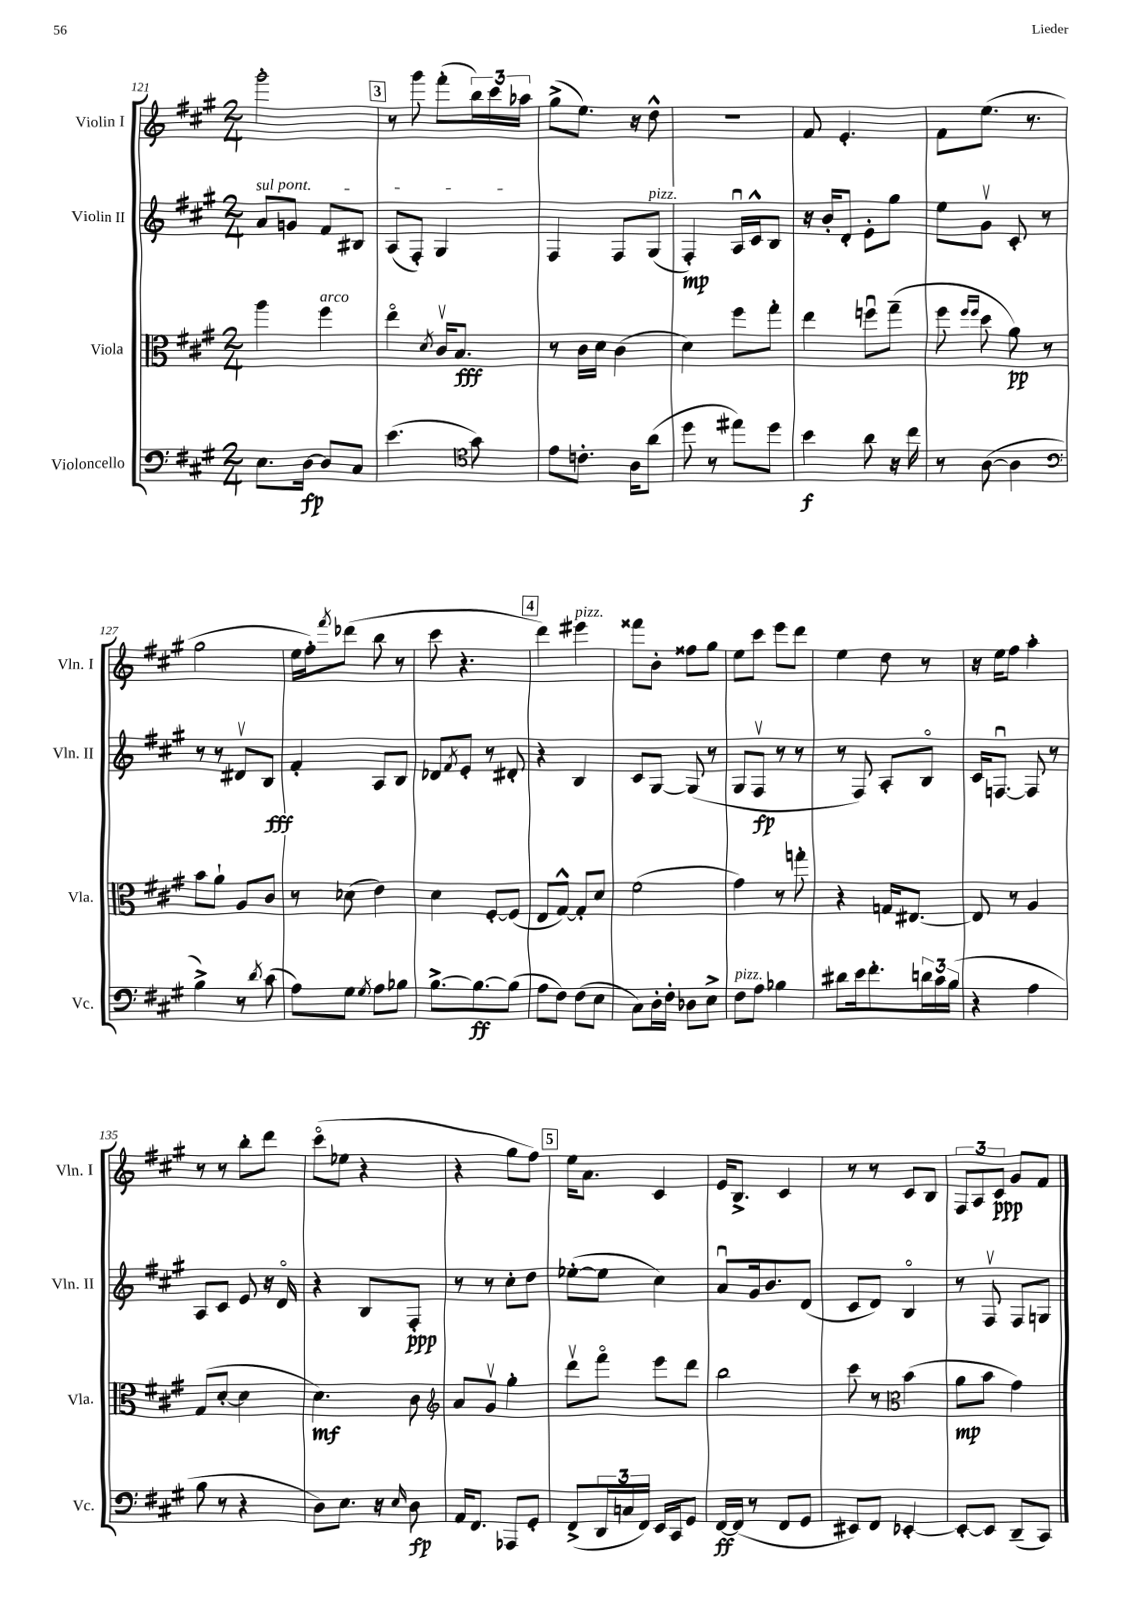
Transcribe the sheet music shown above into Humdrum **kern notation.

**kern	**kern	**kern	**kern
*staff4	*staff3	*staff2	*staff1
*clefF4	*clefC3	*clefG2	*clefG2
*k[f#c#g#]	*k[f#c#g#]	*k[f#c#g#]	*k[f#c#g#]
*M2/4	*M2/4	*M2/4	*M2/4
8.E	4aa	8a	2ggg#'
.	.	8g	.
[16D	.	.	.
8D]	4ff#	8f#	.
8C#	.	8B#	.
=	=	=	=
(4.e	4eeo	(8A	8r
.	.	8F#')	8ggg#
.	8qd	.	.
.	16c#v	4G#	(8fff#'
.	8.B	.	.
*clefC4	*	*	*
8g#)	.	.	24bb)
.	.	.	24ccc#
.	.	.	24aa-
=	=	=	=
8e	8r	4F#	(8gg#^
8.c'	16c#	.	8.ee)
.	16d	.	.
.	(4c#	8F#	.
16A	.	.	16r
(8a	.	(8G#	8dd^^
=	=	=	=
8dd	4d)	4F#')	2r
8r	.	.	.
8ee#)	8ff#	16Au	.
.	.	16c#^^	.
8dd	8gg#'	8B	.
=	=	=	=
4b	4ee	16r	8f#
.	.	16b'	.
.	.	8d'	4.e'
8a	8ffu	8e'	.
16r	(8gg#~	8gg#	.
16cc#	.	.	.
=	=	=	=
8r	8ff#	8ee	8f#
.	16qqff#	.	.
.	16qqff#	.	.
([8A	8dd	8g#v	(8.ee
4A]	8a)	8c#'	.
.	.	.	8.r
.	8r	8r	.
=	=	=	=
*clefF4	*	*	*
4B^)	8b	8r	2gg#
.	8a`	8r	.
8r	8A	8d#v	.
8qd	.	.	.
(8c#	8c#	8B	.
=	=	=	=
8A)	8r	4f#'	16ee
.	.	.	16ff#')
.	.	.	8qfff#
8G#	(8d-	.	(8ddd-
8qG#	.	.	.
8A	4e)	8A	8bb
8B-	.	8B	8r
=	=	=	=
[8.B^	4d	8d-	8ccc#
.	.	8qf#	.
.	.	8e'	4.r
8.B_	.	.	.
.	[8F#'	8r	.
(8B]	(8F#]	8d#'	.
=	=	=	=
8A	8E	4r	4ddd)
8F#)	[8G#^^)	.	.
(8F#	8G#']	4B	4eee#
8E	8d	.	.
=	=	=	=
8C#)	(2f#	8c#	8fff##
16D'	.	[8G#	8b'
16F#'	.	.	.
8D-	.	(8G#]	8ff##
8E^	.	8r	8gg#
=	=	=	=
8F#	4g#)	8G#	8ee
8A	.	8F#v	8ccc#
4B-	8r	8r	8eee
.	8gg'	8r	8ddd
=	=	=	=
8d#	4r	8r	4ee
16e	.	8F#)	.
8.f#'	.	.	.
.	16G	8A'	8dd
.	[8.E#	.	.
24d	.	8Bo	8r
24c#	.	.	.
(24B	.	.	.
=	=	=	=
4r	8E#]	16c#	16r
.	.	[8.Fu	16ee
.	8r	.	8ff#
4A	4A	8F]	4aa'
.	.	8r	.
=	=	=	=
8B	(8G#	8A	8r
8r	[8d'	8c#	8r
4r	4d]	8e	8bb'
.	.	16r	8ddd
.	.	16do	.
=	=	=	=
8D)	4.d)	4r	(8ccc#o
8.E	.	.	8ee-
.	.	8B	4r
16r	.	.	.
16qqE	.	.	.
8D	8c#	8F#'	.
=	=	=	=
*	*clefG2	*	*
16AA	8a	8r	4r
8.FF#	.	.	.
.	8g#v	8r	.
8AAA-	4gg#'	8cc#'	8gg#
8GG#'	.	8dd	8ff#)
=	=	=	=
(8FF#^	8dddv	([8ee-'	16ee
.	.	.	8.a
24DD	8fff#o	8ee-]	.
24C	.	.	.
24FF#)	.	.	.
16EE	8eee	4cc#)	4c#
16CC#	.	.	.
8GG#	8ddd	.	.
=	=	=	=
[16FF#	2bb	8au	16e
(16FF#]	.	.	8.B^
8r	.	16g#	.
.	.	8.b	.
8FF#	.	.	4c#
8GG#	.	(8d	.
=	=	=	=
8EE#)	8ccc#	8c#	8r
8FF#	8r	8d)	8r
*	*clefC3	*	*
[4EE-'	(4b	4Bo	8c#
.	.	.	8B
=	=	=	=
8EE-'_	8a	8r	12F#
.	.	.	12A
8EE-]	8b	8F#v	.
.	.	.	12c#
(8DD~	4g#)	8F#	8g#
8CC#)	.	8G	8f#
==	==	==	==
*-	*-	*-	*-
